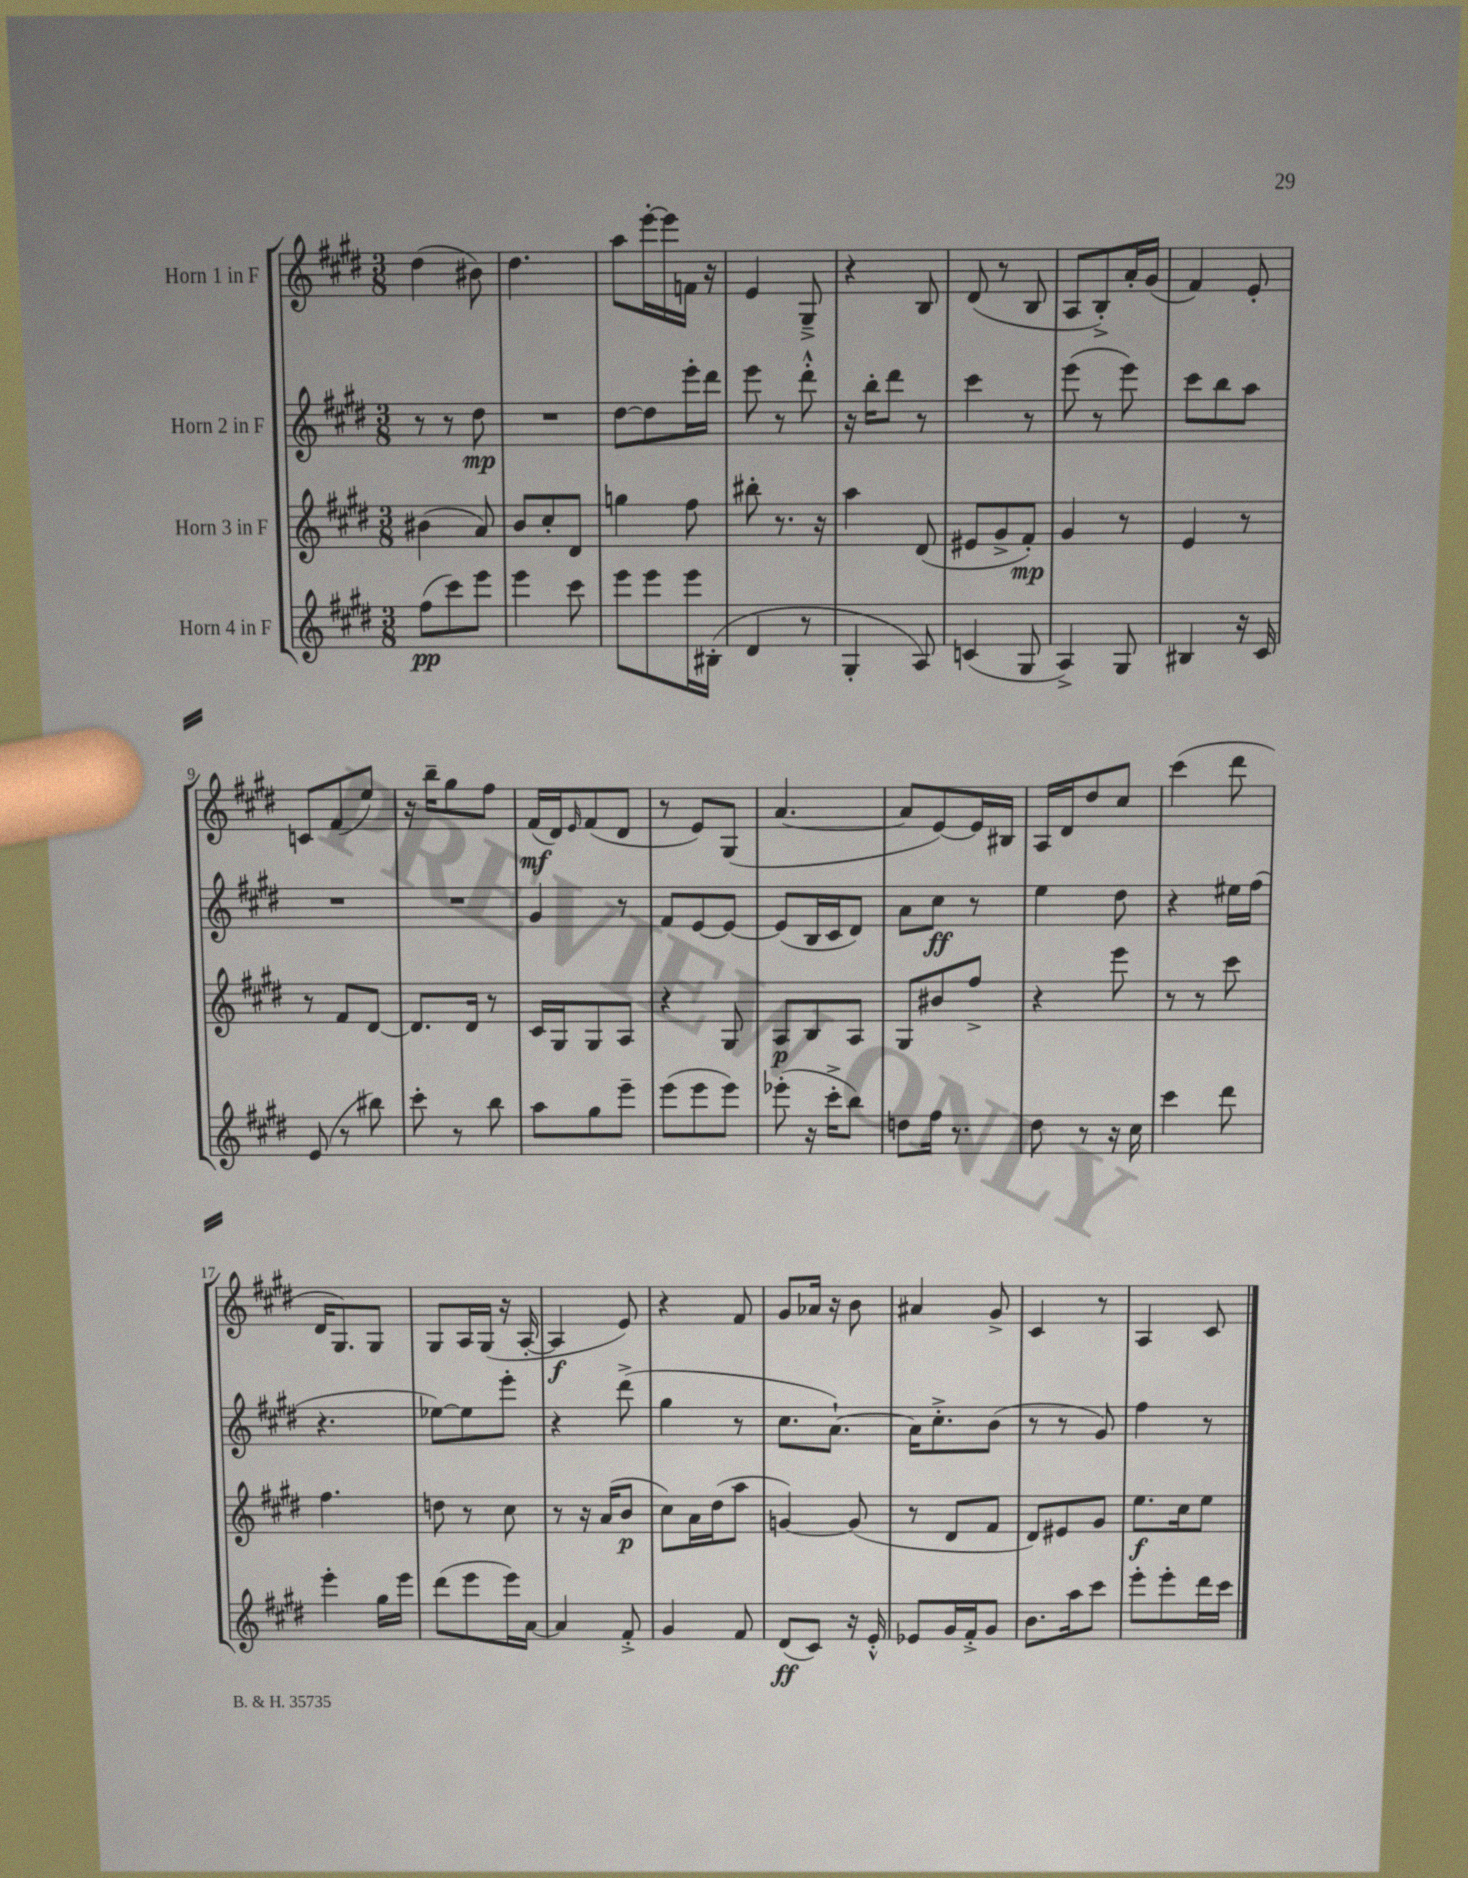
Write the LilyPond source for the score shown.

<<
\new StaffGroup <<
\new Staff = "s0" \with { instrumentName = "Horn 1 in F" } {
    \clef treble \key e \major \numericTimeSignature \time 3/8
    dis''4( bis'8) |
    dis''4. |
    a''8 e'''16~-. e'''16 f'16 r16 |
    e'4 gis8---> |
    r4 b8 |
    dis'8( r8 b8 |
    a8 b8-.->) a'16-. gis'16( |
    fis'4) e'8-. |
    c'8 fis'8( e''8) |
    r16 b''16-- gis''8 fis''8 |
    fis'16\mf( dis'16) \grace { e'16 } fis'8( dis'8 |
    r8 e'8) gis8( |
    a'4.~ |
    a'8 e'8~) e'16 bis16 |
    a16 dis'16 dis''8 cis''8 |
    cis'''4( dis'''8 |
    dis'16 gis8.) gis8 |
    gis8 a16 gis16( r16 a16~-. |
    a4\f e'8) |
    r4 fis'8 |
    gis'8 aes'16 r16 b'8 |
    ais'4 gis'8-> |
    cis'4 r8 |
    a4 cis'8 \bar "|." |
}
\new Staff = "s1" \with { instrumentName = "Horn 2 in F" } {
    \clef treble \key e \major \numericTimeSignature \time 3/8
    r8 r8 dis''8\mp |
    R4. |
    dis''8~ dis''8 e'''16-. dis'''16 |
    e'''8 r8 dis'''8-.-^ |
    r16 b''16-. dis'''8 r8 |
    cis'''4 r8 |
    e'''8( r8 e'''8) |
    cis'''8 b''8 a''8 |
    R4. |
    R4. |
    gis'4 r8 |
    fis'8 e'8~ e'8~ |
    e'8( b16 cis'16 dis'8) |
    a'8 cis''8\ff r8 |
    e''4 dis''8 |
    r4 eis''16 fis''16( |
    r4. |
    ees''8~) ees''8 e'''8-. |
    r4 dis'''8->( |
    gis''4 r8 |
    cis''8. a'8.~-!) |
    a'16 cis''8.-.-> b'8( |
    r8 r8 gis'8) |
    fis''4 r8 \bar "|." |
}
\new Staff = "s2" \with { instrumentName = "Horn 3 in F" } {
    \clef treble \key e \major \numericTimeSignature \time 3/8
    bis'4( a'8) |
    b'8 cis''8-. dis'8 |
    g''4 fis''8 |
    bis''8-. r8. r16 |
    a''4 dis'8( |
    eis'8 gis'8-> fis'8-.\mp) |
    gis'4 r8 |
    e'4 r8 |
    r8 fis'8 dis'8~ |
    dis'8. dis'16 r8 |
    cis'16 gis16 gis8 a8 |
    r4 gis8 |
    a8\p b8 a8 |
    gis8 bis'8 fis''8-> |
    r4 e'''8 |
    r8 r8 cis'''8 |
    fis''4. |
    d''8 r8 cis''8 |
    r8 r16 a'16( b'8\p |
    cis''8) a'16 dis''16( a''8 |
    g'4~) g'8( |
    r8 dis'8 fis'8 |
    dis'8) eis'8 gis'8 |
    e''8.\f cis''16 e''8 \bar "|." |
}
\new Staff = "s3" \with { instrumentName = "Horn 4 in F" } {
    \clef treble \key e \major \numericTimeSignature \time 3/8
    fis''8\pp( cis'''8) e'''8 |
    e'''4 cis'''8 |
    e'''8 e'''8 e'''16 bis16-.( |
    dis'4 r8 |
    gis4-. a8) |
    c'4( gis8 |
    a4->) gis8 |
    bis4 r16 cis'16 |
    e'8( r8 bis''8) |
    cis'''8-. r8 b''8 |
    a''8 gis''8 e'''8-- |
    e'''8( e'''8 e'''8) |
    ees'''8-.( r16 cis'''16-.-> b''8) |
    d''8 fis''16 r8. |
    dis''8 r8 r16 cis''16 |
    cis'''4 dis'''8 |
    e'''4-. gis''16 e'''16 |
    dis'''8( e'''8 e'''16) a'16~ |
    a'4 fis'8-.-> |
    gis'4 fis'8 |
    dis'8\ff( cis'8) r16 e'16-.-^ |
    ees'8 gis'16 fis'16-.-> gis'8 |
    b'8. a''16 cis'''8 |
    e'''8-. e'''8-. dis'''16 cis'''16 \bar "|." |
}
>>
>>
